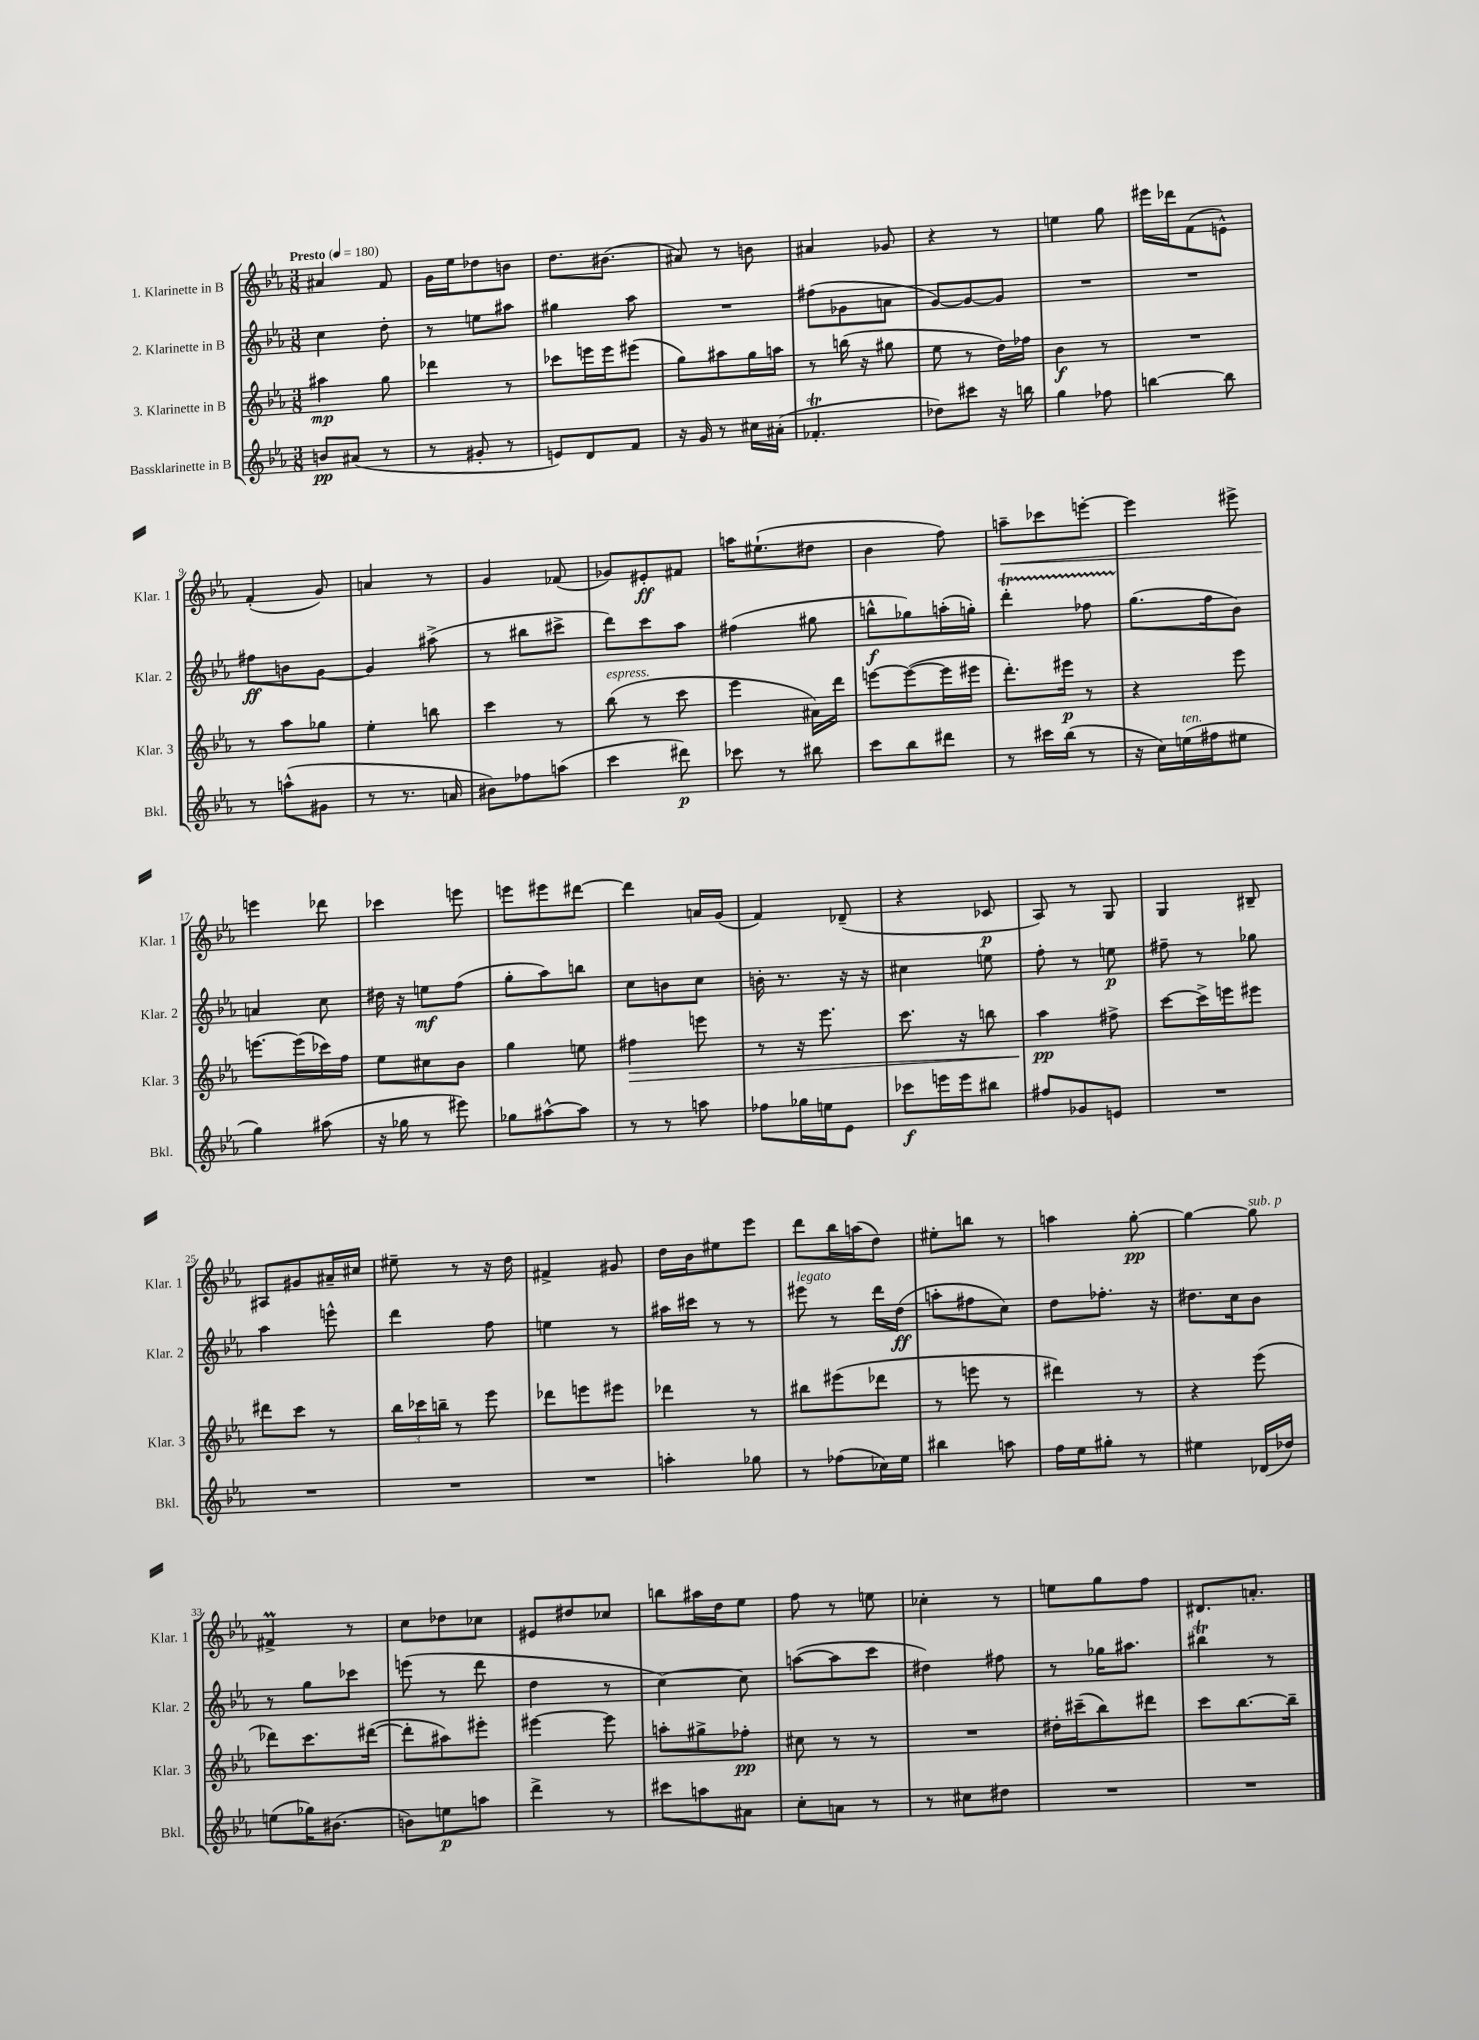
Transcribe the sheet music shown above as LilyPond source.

<<
\new StaffGroup <<
\new Staff = "s0" \with { instrumentName = "1. Klarinette in B" shortInstrumentName = "Klar. 1" } {
    \clef treble \key ees \major \numericTimeSignature \time 3/8 \tempo "Presto" 4 = 180
    ais'4 f'8 |
    g'16 ees''16 des''8 b'8 |
    d''8. bis'8.( |
    ais'8) r8 b'8 |
    ais'4 ges'8 |
    r4 r8 |
    e''4 g''8 |
    eis'''16 des'''16 f'8( e'8-^) |
    f'4-.( g'8) |
    a'4 r8 |
    g'4 fes'8( |
    ges'8) eis'8-.\ff fis'8 |
    a''16 eis''8.-!( dis''8 |
    bes'4 f''8) |
    a''8--\< ces'''8 e'''8~-. |
    e'''4 eis'''8-> |
    e'''4\! des'''8 |
    ces'''4 e'''8 |
    e'''8 eis'''8 dis'''8~ |
    dis'''4 a'16 g'16( |
    f'4) des'8--( |
    r4 ces'8\p |
    aes8) r8 g8 |
    g4 bis8-- |
    ais8 gis'8 ais'16-- cis''16 |
    eis''8-- r8 r16 d''16 |
    fis'4-> gis'8 |
    d''16 bes'16 eis''8 ees'''8 |
    d'''8 bes''16 a''16( d''8) |
    eis''8-. b''8 r8 |
    a''4 g''8~-.\pp |
    g''4~ g''8^\markup { \italic "sub. p" } |
    fis'4->\prall r8 |
    c''8 des''8 ces''8 |
    eis'8 dis''8 ces''8 |
    b''8 ais''16 d''16 ees''8 |
    f''8 r8 e''8 |
    ces''4-. r8 |
    e''8 g''8 f''8 |
    dis'8. a'8.-. \bar "|." |
}
\new Staff = "s1" \with { instrumentName = "2. Klarinette in B" shortInstrumentName = "Klar. 2" } {
    \clef treble \key ees \major \numericTimeSignature \time 3/8
    c''4 d''8-. |
    r8 e''8 ais''8 |
    gis''4 aes''8 |
    R4. |
    fis''8( ges'8 a'8 |
    g'8~) g'8~ g'8 |
    R4. |
    R4. |
    fis''8\ff b'8 g'8~ |
    g'4 ais''8->( |
    r8 bis''8 cis'''8-> |
    d'''8) c'''8 aes''8 |
    fis''4( gis''8 |
    b''8-^\f ges''8) a''16-.( g''16-.) |
    d'''4-.\startTrillSpan fes''8 |
    g''8.\stopTrillSpan( f''16 bes'8) |
    a'4 c''8 |
    dis''16 r16 e''8\mf f''8( |
    g''8-. aes''8) b''8 |
    c''8 b'8 c''8 |
    b'16-. r8. r16 r16 |
    cis''4 e''8 |
    f''8-. r8 e''8\p |
    fis''8-- r8 ges''8 |
    aes''4 e'''8-^ |
    d'''4 f''8 |
    e''4 r8 |
    ais''16 cis'''16 r8 r8 |
    eis'''8^\markup { \italic "legato" } r8 d'''16 d''16\ff( |
    a''8-. fis''8 c''8) |
    d''8 fes''8.-. r16 |
    dis''8. c''16 bes'8 |
    r8 g''8 ces'''8 |
    e'''8( r8 d'''8 |
    d''4 r8 |
    c''4~) c''8 |
    a''8~( a''8 c'''8 |
    dis''4) fis''8 |
    r8 ges''16 ais''8. |
    bis''4\trill r8 \bar "|." |
}
\new Staff = "s2" \with { instrumentName = "3. Klarinette in B" shortInstrumentName = "Klar. 3" } {
    \clef treble \key ees \major \numericTimeSignature \time 3/8
    ais''4\mp g''8 |
    des'''4 r8 |
    ces'''8 e'''16 e'''16 eis'''8( |
    g''8) ais''8 g''16 a''16 |
    r8 b''16( r16 gis''8 |
    ees''8 r8 d''16) fes''16 |
    bes'4\f r8 |
    R4. |
    r8 aes''8 ges''8 |
    ees''4-. b''8 |
    c'''4 r8 |
    bes''8^\markup { \italic "espress." }( r8 c'''8 |
    ees'''4 ais'16) d'''16 |
    e'''8~ e'''8~( e'''16 eis'''16 |
    d'''8.-.) eis'''16\p r8 |
    r4 ees'''8 |
    e'''8.~ e'''16( ces'''16) f''16 |
    ees''8 cis''8 bes'8 |
    g''4 e''8 |
    fis''4\> e'''8 |
    r8 r16 ees'''8. |
    c'''8. r16 b''8 |
    aes''4\pp\! fis''8-> |
    c'''8~ c'''16-> e'''16 eis'''8 |
    dis'''8 c'''8 r8 |
    \tuplet 3/2 { bes''16 ces'''16 b''16-- } r8 ees'''8 |
    des'''8 e'''8 eis'''8 |
    des'''4 r8 |
    bis''8 eis'''8( des'''8 |
    r8 e'''8 r8 |
    dis'''4) r8 |
    r4 ees'''8( |
    des'''8) c'''8. dis'''16~( |
    dis'''8-. ais''8) eis'''8-. |
    eis'''4~ eis'''8 |
    a''8-. gis''8-> fes''8-.\pp |
    cis''8 r8 r8 |
    R4. |
    dis''16-. cis'''16--( bes''8) dis'''8 |
    c'''8 bes''8.~ bes''16-- \bar "|." |
}
\new Staff = "s3" \with { instrumentName = "Bassklarinette in B" shortInstrumentName = "Bkl." } {
    \clef treble \key ees \major \numericTimeSignature \time 3/8
    b'8\pp ais'8( r8 |
    r8 gis'8-. r8 |
    e'8) d'8 f'8 |
    r16 g'16 r8 cis''16 ais'16-.( |
    fes'4.-.\trill |
    des''8) cis'''8 r16 b''16 |
    g''4 fes''8 |
    b''4~ b''8 |
    r8 a''8-^( gis'8 |
    r8 r8. a'16 |
    bis'8) fes''8 a''8( |
    c'''4 dis'''8\p) |
    ces'''8 r8 bis''8 |
    c'''8 bes''8 dis'''8 |
    r8 cis'''16 bes''16( r8 |
    r16 c''16) e''16^\markup { \italic "ten." }( fis''16 eis''8 |
    g''4) ais''8( |
    r16 ges''16 r8 eis'''8) |
    ges''8 ais''8~-^ ais''8 |
    r8 r8 a''8 |
    fes''8 ges''16 e''16 ees'8 |
    ces'''8\f e'''16 e'''16 bis''8 |
    fis''8 ges'8 e'8 |
    R4. |
    R4. |
    R4. |
    R4. |
    a''4-. ges''8 |
    r8 fes''8( ces''16) ees''16 |
    bis''4 a''8 |
    f''16 ees''16 gis''8-. r8 |
    eis''4 des'16( des''16) |
    e''8( ges''16) bis'8.( |
    b'8) e''8\p a''8 |
    d'''4-> r8 |
    cis'''8 a''8 ais'8 |
    c''8-. a'8 r8 |
    r8 cis''8 dis''8 |
    R4. |
    R4. \bar "|." |
}
>>
>>
